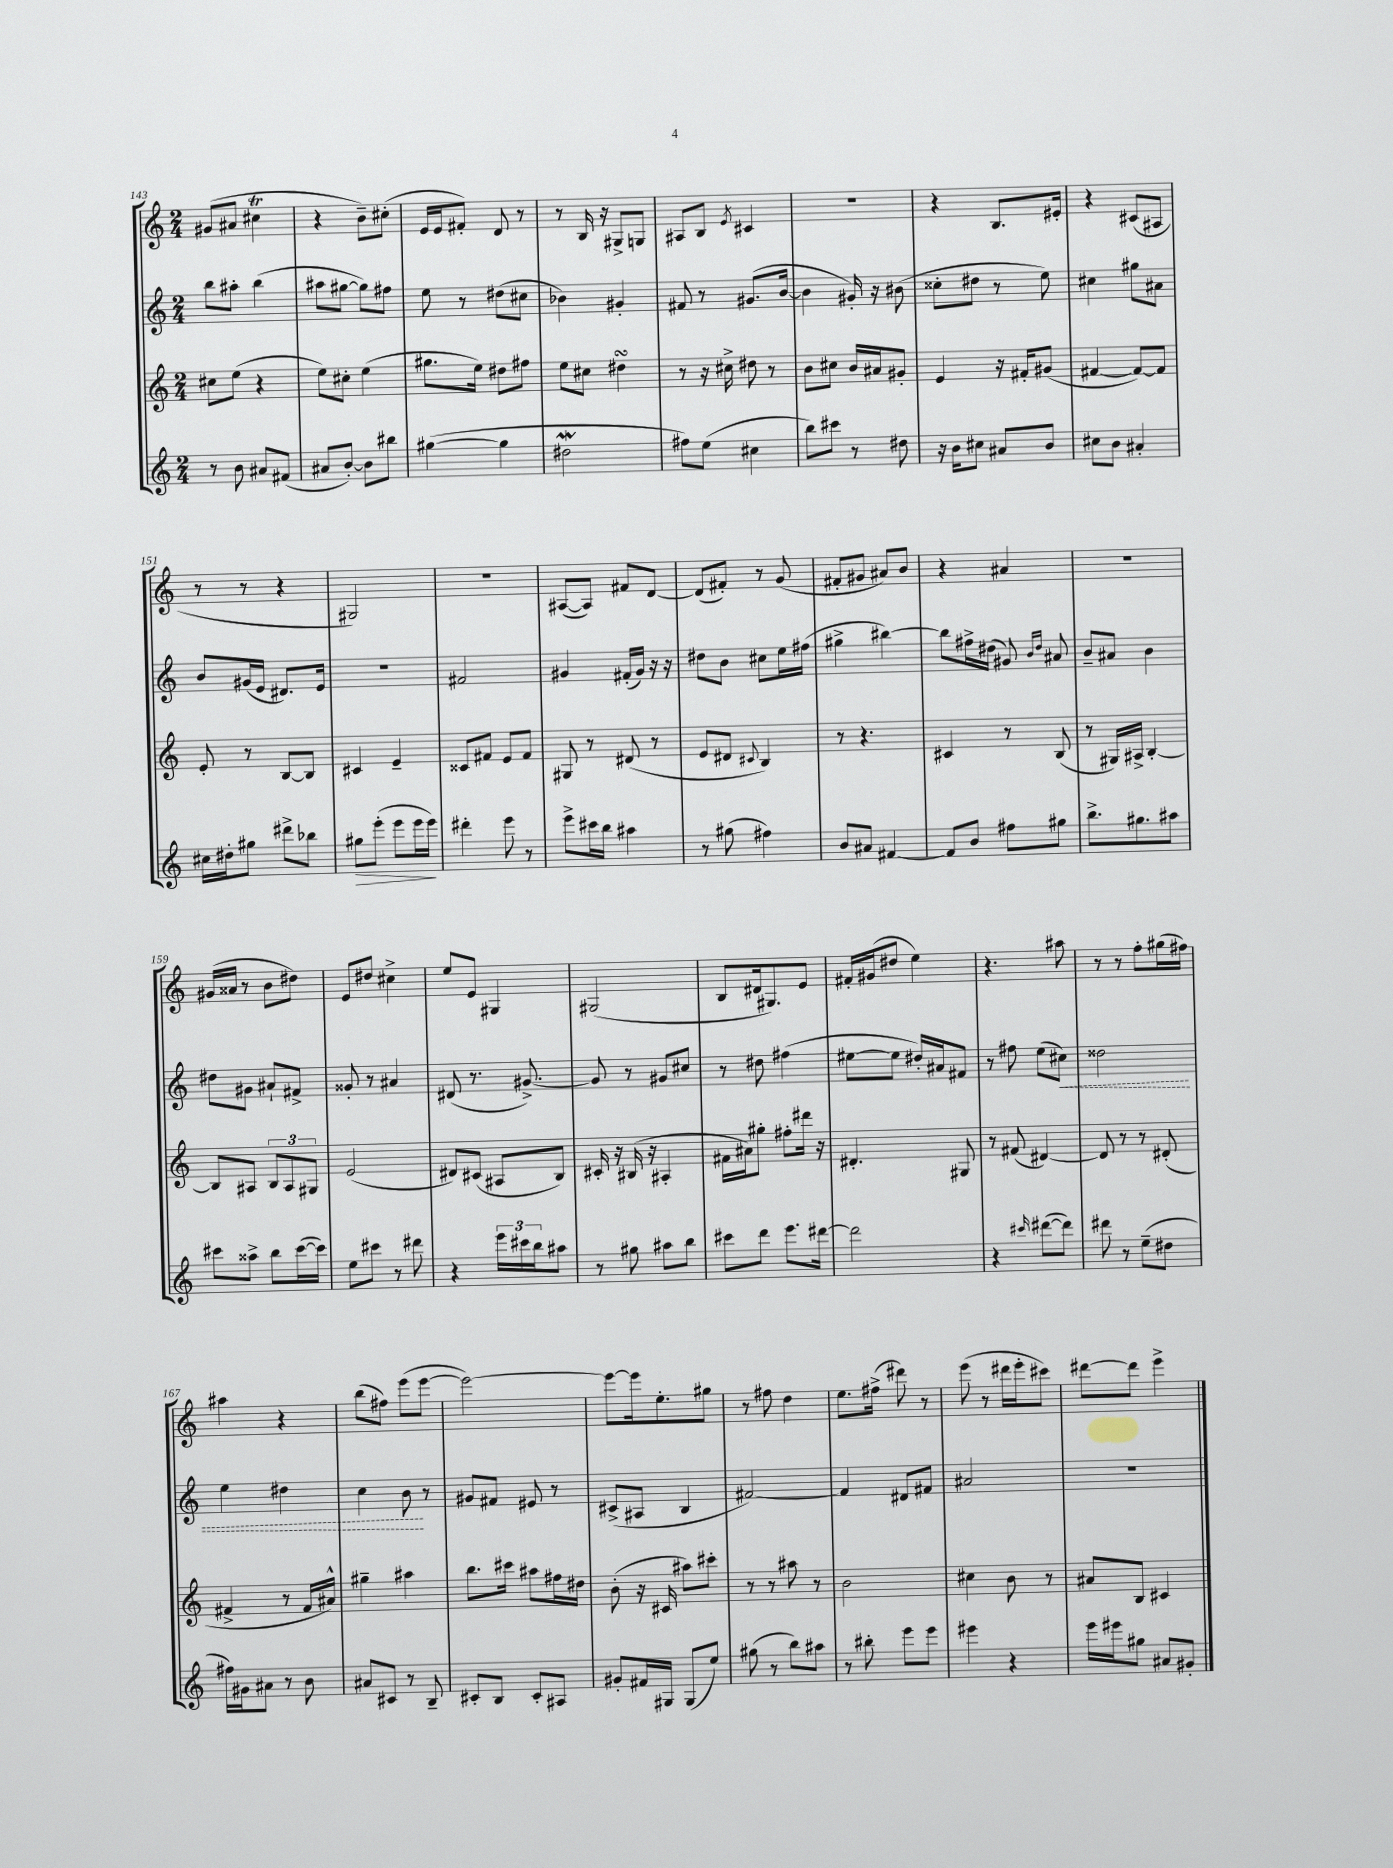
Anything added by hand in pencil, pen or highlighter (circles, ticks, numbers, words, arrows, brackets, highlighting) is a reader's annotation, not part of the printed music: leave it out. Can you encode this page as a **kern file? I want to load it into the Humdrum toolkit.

**kern	**dynam	**kern	**kern	**dynam	**kern
*part4	*part4	*part3	*part2	*part2	*part1
*staff4	*staff4	*staff3	*staff2	*staff2	*staff1
*clefG2	*	*clefG2	*clefG2	*	*clefG2
*k[]	*	*k[]	*k[]	*	*k[]
*M2/4	*	*M2/4	*M2/4	*	*M2/4
=143	=143	=143	=143	=143	=143
8r	.	8cc#X\L	8bb\L	.	(8g#X/L
8b\	.	(8ee\J	8aa#X'\J	.	8a#X/J
8a#X/L	.	4r	(4bb\	.	4cc#Xt\
(8f#X/J	.	.	.	.	.
=144	=144	=144	=144	=144	=144
8a#X/L	.	8ee\L)	8aa#X\L	.	4r
[8b'/J)	.	8cc#X'\J	[8gg#X\J	.	.
8b\L]	.	(4ee\	8gg#\L])	.	8b~\L)
8bb#X\J	.	.	8ff#X\J	.	(8cc#X'\J
=145	=145	=145	=145	=145	=145
([4gg#X\	.	8.gg#X\L	8ee\	.	16e/LL
.	.	.	.	.	16e/J
.	.	.	8r	.	8f#X'/J)
.	.	16ee\Jk)	.	.	.
4gg#\]	.	8dd#X\L	(8dd#X\L	.	8d/
.	.	8ff#X\J	8cc#X\J	.	8r
=146	=146	=146	=146	=146	=146
2dd#XW\	.	8ee\L	4b-X\)	.	8r
.	.	8cc#X\J	.	.	16B/
.	.	.	.	.	16r
.	.	4dd#XsSsS\	4g#X'/	.	8G#X^/L
.	.	.	.	.	8Gn/J
=147	=147	=147	=147	=147	=147
8ff#X\L)	.	8r	8f#X/	.	8A#X/L
(8ee\J	.	16r	8r	.	8B/J
.	.	16cc#X^\	.	.	.
.	.	.	.	.	8qe/
4cc#X\	.	8dd#X\	(8.g#X/L	.	4c#X/
.	.	8r	.	.	.
.	.	.	[16b/Jk	.	.
=148	=148	=148	=148	=148	=148
8bb\L)	.	8b\L	4b\]	.	2r
8ccc#X\J	.	8cc#X\J	.	.	.
8r	.	16b/LL	16g#X'/)	.	.
.	.	16a#X/J	16r	.	.
8dd#X\	.	8g#X'/J	(8b#X\	.	.
=149	=149	=149	=149	=149	=149
16r	.	4e/	8cc##X'\L	.	4r
16b\KL	.	.	.	.	.
8cc#X\J	.	.	8dd#X\J	.	.
8a#X/L	.	16r	8r	.	8.B/L
.	.	16f#X'/KL	.	.	.
8b/J	.	(8g#X/J	8ee\)	.	.
.	.	.	.	.	16e#X'/Jk
=150	=150	=150	=150	=150	=150
8cc#X\L	.	[4f#X/	4cc#X\	.	4r
8b\J	.	.	.	.	.
4a#X'/	.	8f#/L_)	8gg#X\L	.	(8c#X/L
.	.	8f#/J]	8a#X\J	.	8A#X/J
!!LO:LB:g=z
=151	=151	=151	=151	=151	=151
16cc#X\LL	.	8e'/	8b/L	.	8r
16dd#X'\J	.	.	.	.	.
8gg#X\J	.	8r	(16g#X/L	.	8r
.	.	.	16e/JJ	.	.
8ddd#X^\L	.	[8B/L	8.d#X/L)	.	4r
8bb-X\J	.	8B/J]	.	.	.
.	.	.	16e/Jk	.	.
=152	=152	=152	=152	=152	=152
!	!LO:HP:b	!	!	!	!
8gg#X\L	>	4c#X/	2r	.	2G#X/)
(8eee'\J	.	.	.	.	.
8eee\L	.	4e~/	.	.	.
16eee\L	.	.	.	.	.
16eee\JJ)	.	.	.	.	.
.	]	.	.	.	.
=153	=153	=153	=153	=153	=153
4ddd#X'\	.	8c##X/L	2f#X/	.	2r
.	.	8f#X/J	.	.	.
8eee\	.	8e/L	.	.	.
8r	.	8f#/J	.	.	.
=154	=154	=154	=154	=154	=154
8eee^\L	.	8G#X/	4g#X/	.	([8A#X/L
16ccc#X\L	.	8r	.	.	8A#/J])
16bb\JJ	.	.	.	.	.
4aa#X\	.	(8d#X/	(16f#X'/LL	.	8f#X/L
.	.	.	16g#/JJ)	.	.
.	.	8r	16r	.	[8d/J
.	.	.	16r	.	.
=155	=155	=155	=155	=155	=155
8r	.	8e/L	8dd#X\L	.	(8d/L]
(8gg#X\	.	8d#X/J	8b\J	.	8f#X'/J)
.	.	8qqc#X/	.	.	.
4ff#X\)	.	4B/)	8cc#X\L	.	8r
.	.	.	16ee\L	.	(8g/
.	.	.	(16ff#X\JJ	.	.
=156	=156	=156	=156	=156	=156
8b/L	.	8r	4gg#X^\	.	8f#X'/L
8a#X/J	.	4.r	.	.	8g#X/J
[4f#X/	.	.	[4bb#X\)	.	8a#X/L)
.	.	.	.	.	8b/J
=157	=157	=157	=157	=157	=157
8f#/L]	.	4c#X/	8bb#\L]	.	4r
8b/J	.	.	16ff#X^\L	.	.
.	.	.	(16dd#X\JJ	.	.
8ff#X\L	.	8r	8g#X/)	.	4a#X/
.	.	.	16qqb/LL	.	.
.	.	.	16qqdd#/JJ	.	.
8gg#X\J	.	(8B/	8a#X/	.	.
=158	=158	=158	=158	=158	=158
8.bb^\L	.	8r	8b~/L	.	2r
.	.	16G#X/LL)	8a#X/J	.	.
8.gg#X\	.	16A#X^/JJ	.	.	.
.	.	[4B'/	4b\	.	.
8aa#X\J	.	.	.	.	.
!!LO:LB:g=z
=159	=159	=159	=159	=159	=159
8ccc#X\L	.	8B/L]	8dd#X\L	.	(16g#X/LL
.	.	.	.	.	16a##X/JJ
8aa##X^\J	.	8A#X/J	8g#X\J	.	8r
8bb\L	.	12B/L	8a#X`/L	.	8b\L
.	.	12A#/	.	.	.
([16ccc#\L	.	.	8f#X^/J	.	8dd#X\J)
.	.	12G#X/J	.	.	.
16ccc#\JJ])	.	.	.	.	.
=160	=160	=160	=160	=160	=160
8ee\L	.	(2e/	8g##X'/	.	8e/L
8ccc#X\J	.	.	8r	.	8dd#X/J
8r	.	.	4a#X/	.	4cc#X^\
8ddd#X\	.	.	.	.	.
=161	=161	=161	=161	=161	=161
4r	.	8d#X/L)	(8d#X/	.	8ee/L
.	.	(8c#X/J	8.r	.	8e/J
24eee\LL	.	8A#X/L	.	.	4G#X/
24ccc#X\	.	.	.	.	.
.	.	.	[8.g#X^/)	.	.
24bb\J	.	.	.	.	.
8aa#X\J	.	8B/J)	.	.	.
=162	=162	=162	=162	=162	=162
8r	.	16c#X'/	8g#/]	.	(2G#X/
.	.	16r	.	.	.
8gg#X\	.	(16B#X/	8r	.	.
.	.	16r	.	.	.
8aa#X\L	.	4A#X'/	8g#X/L	.	.
8bb\J	.	.	8cc#X/J	.	.
=163	=163	=163	=163	=163	=163
8ccc#X\L	.	16f#X\LL	8r	.	8B/L
.	.	16a#X\J)	.	.	.
8ddd\J	.	8gg#X'\J	8dd#X\	.	16d#X/k
.	.	.	.	.	8.G#X/)
8.eee\L	.	8ff#X'\L	(4ff#X\	.	.
.	.	16ddd#X\Jk	.	.	8e/J
[16ddd#X\Jk	.	16r	.	.	.
=164	=164	=164	=164	=164	=164
2ddd#\]	.	4.d#X'/	[8ee#X\L	.	16f#X'/LL
.	.	.	.	.	(16g#X/J
.	.	.	8ee#\J]	.	8dd#X/J
.	.	.	16dd#X'/LL)	.	4ee\)
.	.	.	16a#X/J	.	.
.	.	8G#X/	8f#X/J	.	.
=165	=165	=165	=165	=165	=165
4r	.	8r	8r	.	4.r
.	.	(8f#X/	8ff#X\	.	.
16qqccc#X/	.	.	.	.	.
([8ddd#X\L	.	[4d#X/)	(8ee\L	.	.
!	!	!	!	!LO:HP:b	!
8ddd#\J])	.	.	8cc#X\J)	<	8aa#X\
=166	=166	=166	=166	=166	=166
8ddd#X\	.	8d#/]	2dd##X\	.	8r
8r	.	8r	.	.	8r
(8ee~\L	.	8r	.	.	8ff'\L
8dd#X\J	.	(8d#X'/	.	.	(16gg#X\L
.	.	.	.	.	16ff#X\JJ)
!!LO:LB:g=z
=167	=167	=167	=167	=167	=167
16ff#X\LL)	.	4f#X^/	4ee\	.	4aa#X\
16g#X\J	.	.	.	.	.
8a#X\J	.	.	.	.	.
8r	.	8r	4dd#X\	.	4r
8b\	.	16f#/LL	.	.	.
.	.	16a#X^^/JJ)	.	.	.
=168	=168	=168	=168	=168	=168
8a#X/L	.	4gg#X~\	4cc\	.	(8bb\L
8c#X/J	.	.	.	.	8ff#X\J)
8r	.	4aa#X\	8b\	.	(8eee\L
8B~/	.	.	8r	[	[8eee\J
=169	=169	=169	=169	=169	=169
8c#X'/L	.	8.bb\L	8g#X/L	.	2eee\_)
8B/J	.	.	8f#X/J	.	.
.	.	16ccc#X\Jk	.	.	.
8c#'/L	.	8aa#X\L	8e#X/	.	.
8A#X/J	.	16ff#X\L	8r	.	.
.	.	16dd#X\JJ	.	.	.
=170	=170	=170	=170	=170	=170
8g#X'/L	.	(8b'\	(8c#X^/L	.	8eee\L_
16f#X/L	.	16r	8A#X/J	.	16eee\k]
16G#X/JJ	.	16c#X/	.	.	8.ee'\
(8G#/L	.	8aa#X\L)	4B/	.	.
8ee/J)	.	8ccc#X'\J	.	.	8gg#X\J
=171	=171	=171	=171	=171	=171
(8gg#X\	.	8r	[2f#X/)	.	8r
8r	.	8r	.	.	8ff#X\
8bb\L)	.	8aa#X\	.	.	4dd\
8aa#X\J	.	8r	.	.	.
=172	=172	=172	=172	=172	=172
8r	.	2b\	4f#/]	.	8.ee\L
8bb#X'\	.	.	.	.	.
.	.	.	.	.	(16ff#X^\Jk
8eee\L	.	.	8d#X/L	.	8ddd#X\)
8eee\J	.	.	8f#X/J	.	8r
=173	=173	=173	=173	=173	=173
4eee#X\	.	4cc#X\	2a#X/	.	(8eee\
.	.	.	.	.	8r
4r	.	8b\	.	.	16ddd#X\LL
.	.	.	.	.	16eee'\J
.	.	8r	.	.	8ccc#X\J)
=174	=174	=174	=174	=174	=174
16eee\LL	.	8a#X/L	2r	.	[8ddd#X\L
16eee#X\J	.	.	.	.	.
8gg#X\J	.	8B/J	.	.	8ddd#\J]
8a#X/L	.	4c#X/	.	.	4eee^\
8g#X'/J	.	.	.	.	.
==	==	==	==	==	==
*-	*-	*-	*-	*-	*-
